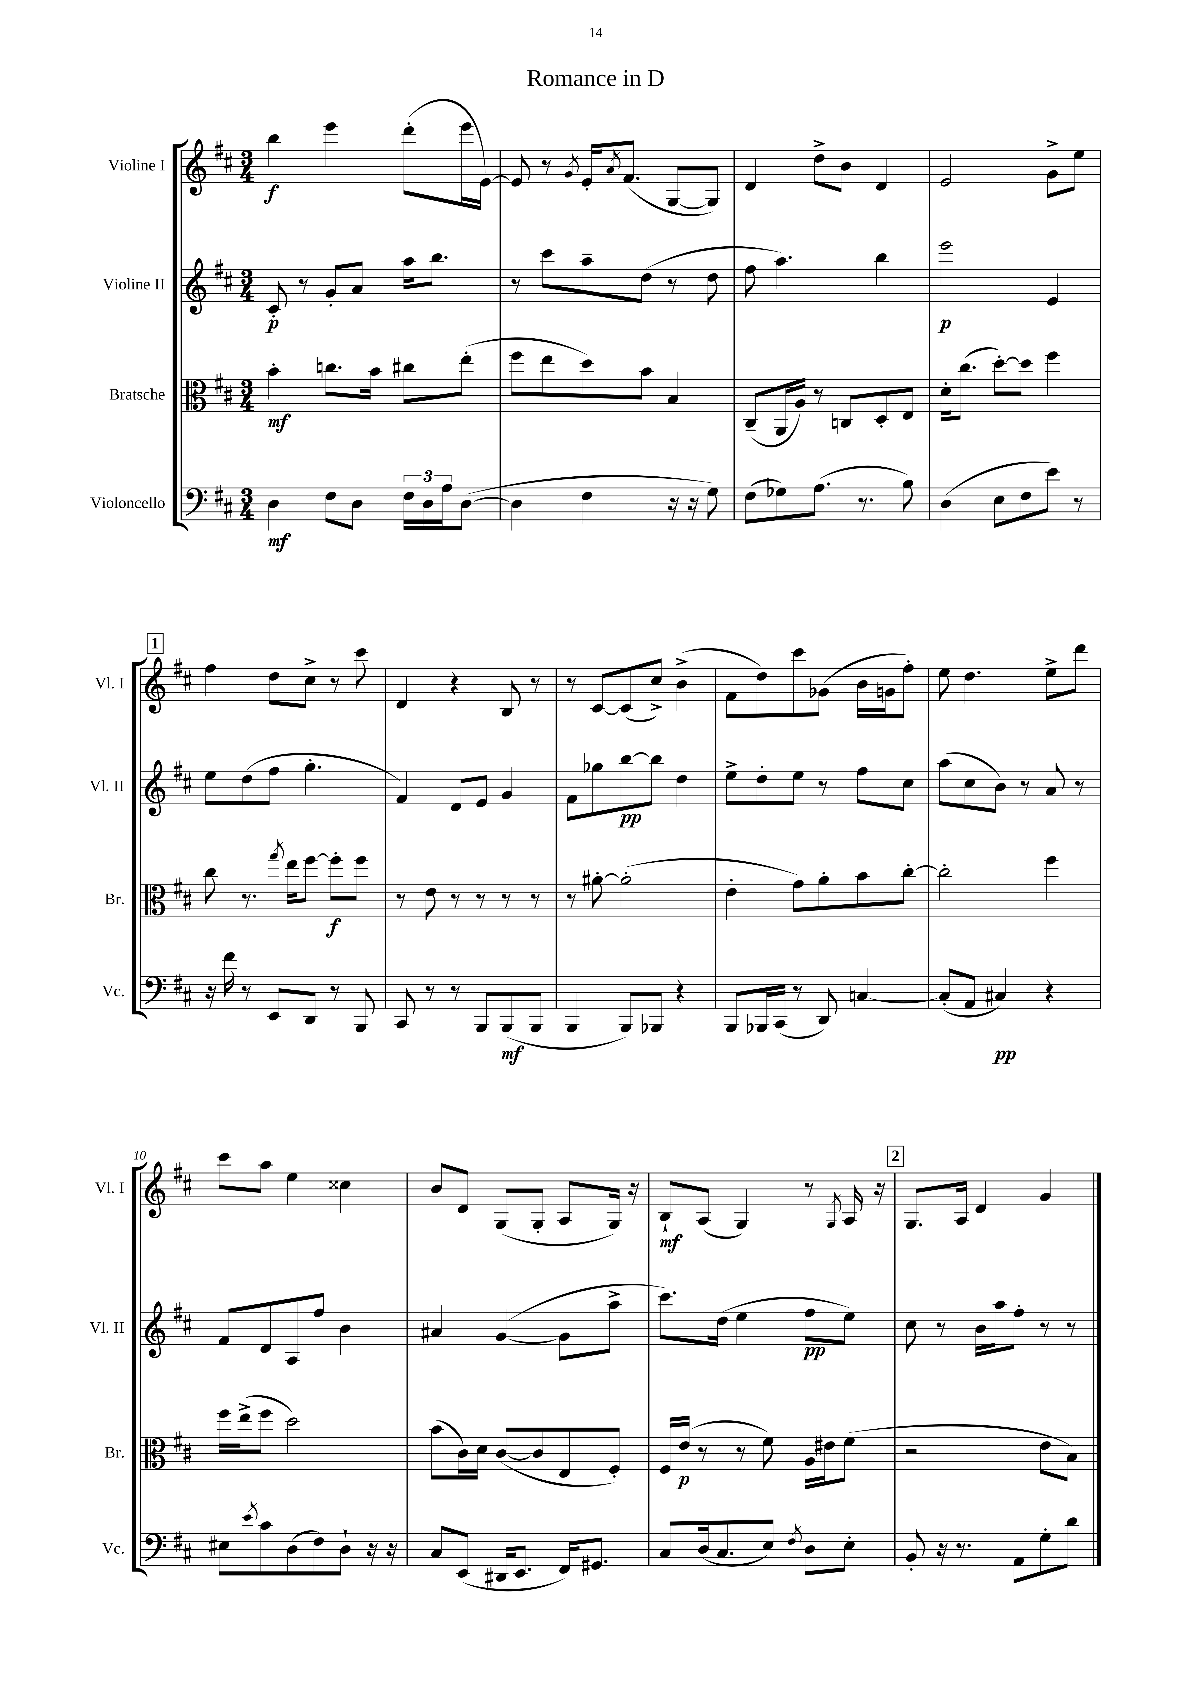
\header { title = "Romance in D" }
<<
\new StaffGroup <<
\new Staff = "s0" \with { instrumentName = "Violine I" shortInstrumentName = "Vl. I" } {
    \clef treble \key d \major \numericTimeSignature \time 3/4
    b''4\f e'''4 d'''8-.( e'''16 e'16~) |
    e'8 r8 \acciaccatura { g'8 } e'16-. \acciaccatura { a'8 } fis'8.( g8~ g8) |
    d'4 d''8-> b'8 d'4 |
    e'2 g'8-> e''8 |
    \mark \markup { \box "1" } fis''4 d''8 cis''8-> r8 cis'''8 |
    d'4 r4 b8 r8 |
    r8 cis'8~ cis'8( cis''8->) b'4->( |
    fis'8 d''8) cis'''8 ges'8( b'16 g'16 fis''8-.) |
    e''8 d''4. e''8-> d'''8 |
    cis'''8 a''8 e''4 cisis''4 |
    b'8 d'8 g8( g8-. a8 g16) r16 |
    b8-!\mf a8( g4) r8 \acciaccatura { g8 } a16 r16 |
    \mark \markup { \box "2" } g8. a16 d'4 g'4 \bar "|." |
}
\new Staff = "s1" \with { instrumentName = "Violine II" shortInstrumentName = "Vl. II" } {
    \clef treble \key d \major \numericTimeSignature \time 3/4
    cis'8-.\p r8 g'8-. a'8 a''16 b''8. |
    r8 cis'''8 a''8-- d''8( r8 d''8 |
    fis''8 a''4.) b''4 |
    e'''2\p e'4 |
    \mark \markup { \box "1" } e''8 d''8( fis''8 g''4.-. |
    fis'4) d'8 e'8 g'4 |
    fis'8 ges''8 b''8~\pp b''8 d''4 |
    e''8-> d''8-. e''8 r8 fis''8 cis''8 |
    a''8( cis''8 b'8) r8 a'8 r8 |
    fis'8 d'8 a8 fis''8 b'4 |
    ais'4 g'4~( g'8 a''8-> |
    cis'''8.) d''16( e''4 fis''8\pp e''8) |
    \mark \markup { \box "2" } cis''8 r8 b'16 a''16 fis''8-. r8 r8 \bar "|." |
}
\new Staff = "s2" \with { instrumentName = "Bratsche" shortInstrumentName = "Br." } {
    \clef alto \key d \major \numericTimeSignature \time 3/4
    b'4-.\mf c''8. b'16 cis''8 e''8-.( |
    fis''8 e''8 d''8) b'8 b4 |
    cis8--( a,16 a16) r8 c8 d8-. e8 |
    d'16-. cis''8.( d''8~-.) d''8 fis''4 |
    \mark \markup { \box "1" } cis''8 r8. \acciaccatura { g''8 } e''16 fis''8~ fis''8-.\f fis''8 |
    r8 e'8 r8 r8 r8 r8 |
    r8 ais'8~-. ais'2-.( |
    e'4-. g'8) a'8-. b'8 cis''8~-. |
    cis''2-. fis''4 |
    fis''16 e''16->( fis''8 d''2) |
    b'8( cis'16) d'16 cis'8~( cis'8 e8 fis8-.) |
    fis16 e'16\p( r8 r8 fis'8) a16 eis'16 fis'8( |
    \mark \markup { \box "2" } r2 e'8 b8) \bar "|." |
}
\new Staff = "s3" \with { instrumentName = "Violoncello" shortInstrumentName = "Vc." } {
    \clef bass \key d \major \numericTimeSignature \time 3/4
    d4\mf fis8 d8 \tuplet 3/2 { fis16 d16 a16 } d8~( |
    d4 fis4 r16 r16 g8) |
    fis8( ges8) a8.( r8. b8) |
    d4( e8 fis8 e'8) r8 |
    \mark \markup { \box "1" } r16 fis'16 r8 e,8 d,8 r8 b,,8 |
    cis,8 r8 r8 b,,8 b,,8\mf( b,,8 |
    b,,4 b,,8) bes,,8 r4 |
    b,,8 bes,,16 cis,16( r8 d,8) c4~ |
    c8-.( a,8 cis4\pp) r4 |
    eis8 \acciaccatura { e'8 } cis'8 d8( fis8) d8-! r16 r16 |
    cis8 e,8( dis,16 e,8. fis,16) gis,8. |
    cis8 d16( cis8. e8) \acciaccatura { fis8 } d8 e8-. |
    \mark \markup { \box "2" } b,8-. r16 r8. a,8 g8-. d'8 \bar "|." |
}
>>
>>
